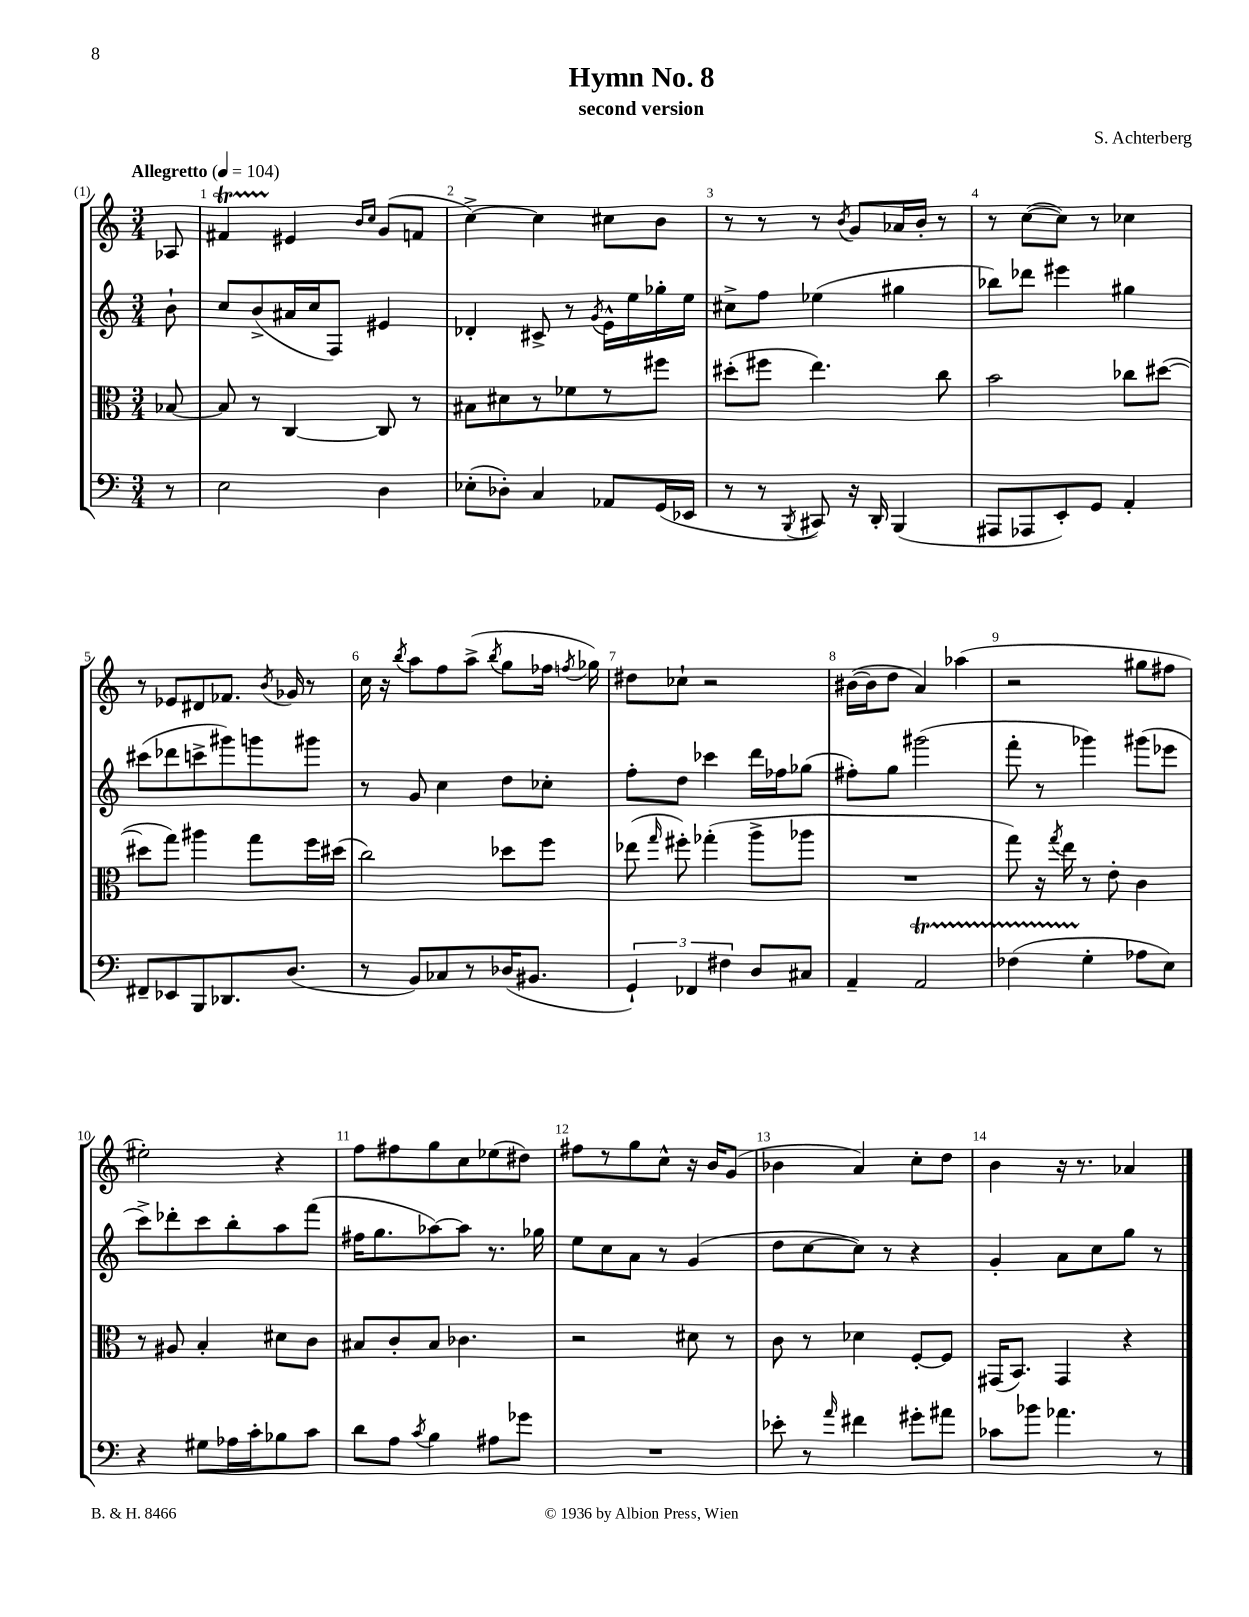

**kern	**kern	**kern	**kern
*part4	*part3	*part2	*part1
*staff4	*staff3	*staff2	*staff1
*clefF4	*clefC3	*clefG2	*clefG2
*k[]	*k[]	*k[]	*k[]
*M3/4	*M3/4	*M3/4	*M3/4
*MM104	*MM104	*MM104	*MM104
=	=	=	=
!	!	!	!LO:TX:a:B:t=Allegretto
8r	[8B-X/	8b`\	8A-X/
=1	=1	=1	=1
2E\	8B-/]	8cc/L	4f#Xt/
.	8r	(8b^/	.
.	[4C/	16a#X/L	4e#X/
.	.	16cc/J	.
.	.	8F/J)	.
.	.	.	16qqb/LL
.	.	.	16qqcc/JJ
4D\	8C/]	4e#X/	(8g/L
.	8r	.	8fn/J
=2	=2	=2	=2
(8E-X'\L	8B#X\L	4d-X'/	[4cc^\)
8D-X'\J)	8d#X\	.	.
4C/	8r	8c#X^/	4cc\]
.	8f-X\	8r	.
.	.	8qg/	.
8AA-X/L	8r	16e^^\LL	8cc#X\L
.	.	16ee\	.
(16GG/L	8ff#X\J	16gg-X'\	8b\J
16EE-X/JJ	.	16ee\JJ	.
=3	=3	=3	=3
8r	(8dd#X'\L	8cc#X^\L	8r
8r	8ff#X\J	8ff\J	8r
8qBBB/	.	.	.
8CC#X/)	4.ee\)	(4ee-X\	8r
.	.	.	8qb/
16r	.	.	8g/L
16DD'/	.	.	.
(4BBB/	.	4gg#X\	16a-X/L
.	.	.	16b'/JJ
.	8cc\	.	8r
=4	=4	=4	=4
8AAA#X/L	2b\	8bb-X\L)	8r
8AAA-X/	.	8ddd-X\J	([8cc\L
8EE'/)	.	4eee#X\	8cc\J])
8GG/J	.	.	8r
4AA'/	8cc-X\L	4gg#X\	4cc-X\
.	([8dd#X\J	.	.
!!LO:LB:g=z
=5	=5	=5	=5
8FF#X~/L	8dd#X\L]	(8ccc#X\L	8r
8EE-X/	8gg\J)	8ddd-X\	8e-X/L
8BBB/	4aa#X\	8cccn^\	8d#X/
8.DD-X/	.	8ggg#X\)	8.f-X/J
.	8gg\L	8gggn\	.
.	.	.	8qb/
(8.D/J	.	.	16g-X/
.	16ff\L	8ggg#X\J	8r
.	(16dd#X\JJ	.	.
=6	=6	=6	=6
8r	2cc\)	8r	16cc\
.	.	.	16r
.	.	.	8qbb/
8BB/L)	.	8g/	8aa\L
8C-X/	.	4cc\	8ff\
8r	.	.	(8aa^\J
.	.	.	8qbb/
(16D-X/K	8dd-X\L	8dd\L	8gg\L
8.BB#X/J	.	.	.
.	8ff\J	8cc-X'\J	16ff-X\Jk
.	.	.	8qffn/
.	.	.	16gg-X\)
=7	=7	=7	=7
6GG`/)	(8ee-X\	8ff'\L	8dd#X\L
.	16qqgg/	.	.
.	8ff#X'\)	8dd\J	8cc-X`\J
6FF-X/	.	.	.
.	(4gg-X'\	4ccc-X\	2r
6F#X\	.	.	.
8D/L	8aa^\L	16ddd\LL	.
.	.	16ff-X\J	.
8C#X/J	8aa-X\J	(8gg-X\J	.
=8	=8	=8	=8
4AA~/	2.r	8ff#X'\L)	([16b#X\LL
.	.	.	16b#\J]
.	.	8gg\J	8dd\J
2AAT/	.	(2ggg#X\	4a/)
.	.	.	(4aa-X\
=9	=9	=9	=9
(4F-XTTT\	8gg\)	8fff'\	2r
.	16r	8r	.
.	8qgg/	.	.
.	16ee\	.	.
4G'\	8r	4ggg-X\)	.
.	8e'\	.	.
8A-X\L	4c\	(8ggg#X\L	8gg#X\L
8E\J)	.	8eee-X\J	8ff#X\J
!!LO:LB:g=z
=10	=10	=10	=10
4r	8r	8ccc^\L)	2ee#X'\)
.	8A#X/	8ddd-X'\	.
8G#X\L	4B'/	8ccc\	.
16A-X\L	.	8bb'\	.
16c'\J	.	.	.
8B-X\	8d#X\L	8aa\	4r
8c\J	8c\J	(8fff\J	.
=11	=11	=11	=11
8d\L	8B#X/L	16ff#X\KL	8ff\L
.	.	8.gg\	.
8A\J	8c'/	.	8ff#X\
8qc/	.	.	.
4B\	8B#/J	[8aa-X\)	8gg\
.	4.c-X\	8aa-\J]	8cc\
8A#X\L	.	8.r	(8ee-X\
8g-X\J	.	.	8dd#X\J)
.	.	16gg-X\	.
=12	=12	=12	=12
2.r	2r	8ee\L	8ff#X\L
.	.	8cc\	8r
.	.	8a\J	8gg\
.	.	8r	8cc^^\J
.	8d#X\	(4g/	16r
.	.	.	16b/KL
.	8r	.	(8g/J
=13	=13	=13	=13
8e-X'\	8c\	8dd\L	4b-X\
8r	8r	[8cc\	.
16qqa/	.	.	.
4f#X\	4d-X\	8cc\J])	4a/)
.	.	8r	.
8g#X'\L	[8F'/L	4r	8cc'\L
8a#X\J	8F/J]	.	8dd\J
=14	=14	=14	=14
8c-X\L	(16GG#X/KL	4g'/	4b\
.	8.BB/J)	.	.
8b-X\J	.	.	.
4.a-X\	4GG#/	8a\L	16r
.	.	.	8.r
.	.	8cc\	.
.	4r	8gg\J	4a-X/
8r	.	8r	.
==	==	==	==
*-	*-	*-	*-
